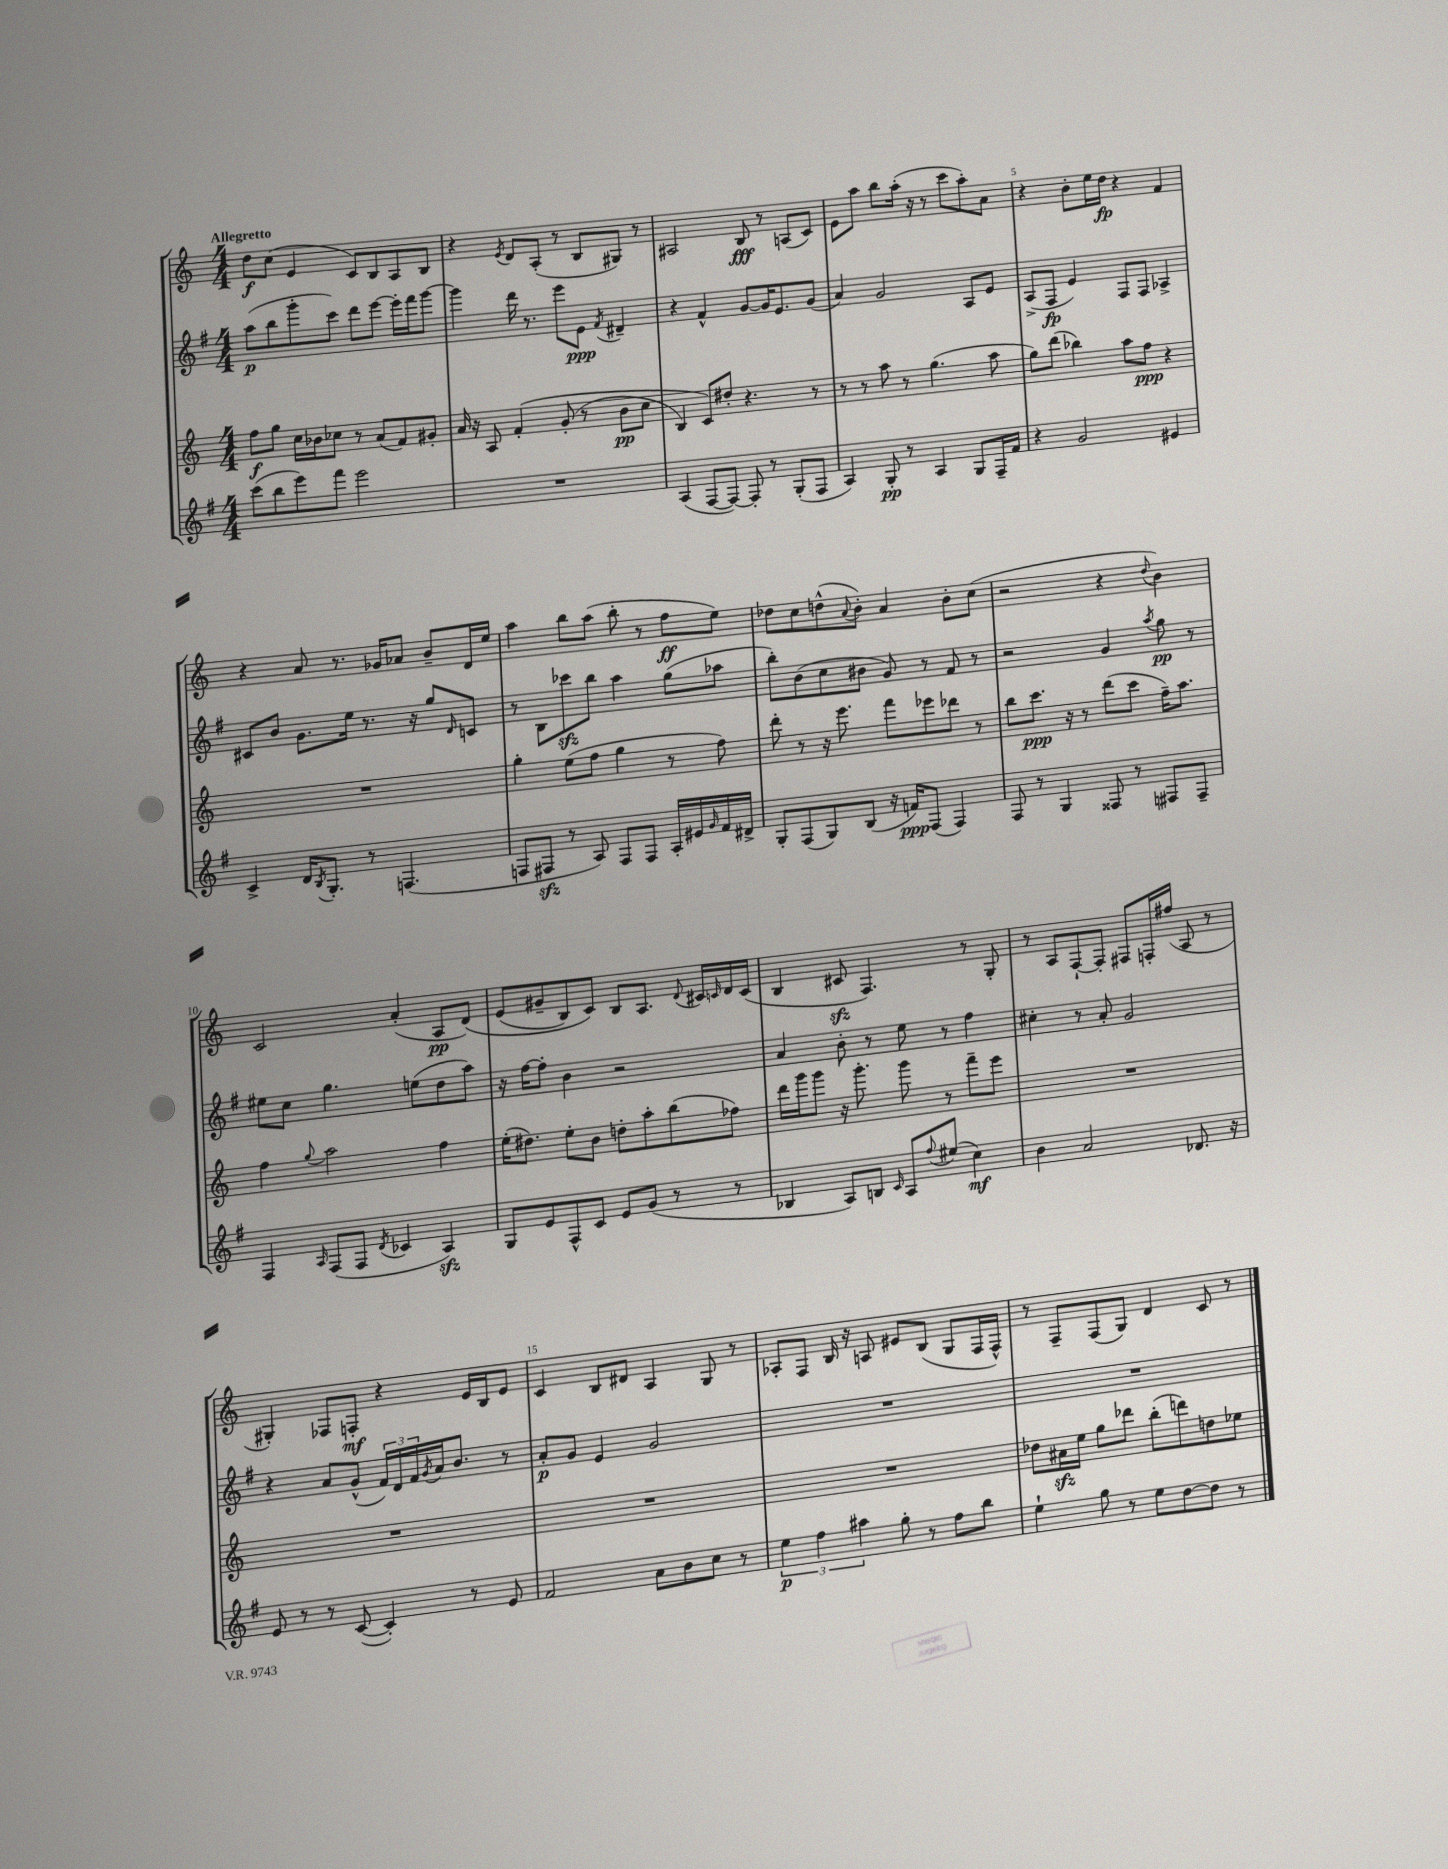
<<
\new StaffGroup <<
\new Staff = "s0" {
    \clef treble \key c \major \numericTimeSignature \time 4/4 \tempo "Allegretto"
    d''8\f c''8( e'4 c'8) b8 a8 b8 |
    r4 \acciaccatura { e'8 } d'8 a8-.( r8 b8 gis8) r8 |
    ais2 b8\fff r8 a8( c'8) |
    e'8 a''8 b''8 a''16-.( r16 r8 c'''8 a''8-.) a'8 |
    r4 b'8-. e''16 d''16\fp r4 f'4 |
    r4 a'8 r8. ges'16 aes'8 b'8-- d'16 e''16 |
    a''4 b''8 a''8( b''8-. r8 f''8\ff e''8) |
    des''8 c''8 d''8-^( \appoggiatura { a'8 } b'8-.) a'4 b'8-. c''8( |
    r2 r4 \appoggiatura { d''8 } b'4) |
    c'2 a'4-.( a8\pp d'8)\( |
    e'8( gis'8-- b8) c'8\) b8 a8. \appoggiatura { d'8 } cis'16 \grace { c'16 } d'16 c'16( |
    b4 cis'8\sfz f4.) r8 g8-. |
    r8 a8 f8~-! f8-. fis8 f16-. fis''16( a8 r8 |
    gis4-.) fes8 f8-.\mf r4 e'16 b16 e'8 |
    c'4 b8 dis'8 a4 g8 r8 |
    aes8-. f8 b16 r16 a8 eis'8 b8( g8 f16 f16-^) |
    r8 f8-- f8( g8) d'4 c'8 r8 \bar "|." |
}
\new Staff = "s1" {
    \clef treble \key g \major \numericTimeSignature \time 4/4
    a''8\p( b''8 g'''8-. c'''8) d'''8 e'''8~ e'''16-. fis'''16 g'''8~ |
    g'''4 d'''16 r8. e'''8 e'8\ppp \acciaccatura { fis'8 } dis'4-- |
    r4 fis'4-^ g'8~ g'16 e'8. g'8( |
    a'4) g'2 a8 e'8 |
    a8->( fis8\fp e'4) fis8 fis8 aes4-> |
    cis'8 b'8 g'8. e''16 r8. r16 g''8 \grace { d'16 } c'8 |
    r8 b8 ces'''8\sfz b''8 a''4 g''8( aes''8 |
    b''8-.) b'8( c''8 bis'8 g'8) r8 fis'8 r8 |
    r2 g'4 \acciaccatura { a''8 } g''8\pp r8 |
    eis''8 c''8 g''4. e''8( d''8 a''8) |
    r16 fis''16~ fis''8-. b'4 r2 |
    a'4 b'8-. r8 e''8 r8 fis''4 |
    cis''4-. r8 a'8-. g'2 |
    r4 a'8 g'8-^( \tuplet 3/2 { fis'16) d'16 fis'16 } \acciaccatura { g'8 } a'16 b'8. r8 |
    a'8-.\p g'8 e'4 g'2 |
    R1 |
    R1 \bar "|." |
}
\new Staff = "s2" {
    \clef treble \key c \major \numericTimeSignature \time 4/4
    f''8\f g''8 c''16 bes'16 ces''8 r8 a'8( f'8) gis'8-. |
    a'16 r16 a8 f'4-.\( g'8-.( r8 b'8\pp c''8 |
    b4) c'8\) dis''8-. r4. r8 |
    r8 r8 a''8 r8 g''4.( a''8 |
    g''8) d'''8( bes''4) a''8 f''8\ppp r4 |
    R1 |
    g''4-. e''8( f''8 g''4 r8 f''8) |
    d'''8-. r8 r16 e'''8. f'''8 ees'''8 des'''8 r8 |
    b''8 c'''8.\ppp r16 r8 d'''8( c'''8 f''16--) a''8. |
    f''4 \appoggiatura { g''8 } a''2 f''4 |
    e''16-.( dis''8.) e''8-. b'8 d''8-. a''8-. b''8( fes''8) |
    d'''16 g'''16 g'''8 r16 g'''8.-. g'''8 r8 f'''8-- e'''8 |
    R1 |
    R1 |
    R1 |
    R1 |
    des''8 ais'16\sfz e''16 g''8 des'''8 b''8-.( d'''8) d''8 ees''8 \bar "|." |
}
\new Staff = "s3" {
    \clef treble \key g \major \numericTimeSignature \time 4/4
    c'''8( b''8 e'''8) fis'''8 e'''2 |
    R1 |
    a4( fis8~ fis8~) fis8-. r8 g8-.( fis8 |
    a4) g8-.\pp r8 a4 g8 fis16-- fis'16 |
    r4 g'2 eis'4 |
    c'4-> d'16 \acciaccatura { b8 } g8.-. r8 f4.( |
    f8 fis8\sfz r8 a8) fis8 fis8 a16-. eis'16 \grace { g'16 } fis'16 dis'16-> |
    g8-. fis8( g8) b8( r16 f'16\ppp) fis8( fis4) |
    fis8 r8 g4 fisis8 r8 fis8 fis8-- |
    fis4 \grace { a16 } fis8( fis8 \acciaccatura { d'8 } ces'4 a4\sfz) |
    g8 e'8 fis8-^ c'8 e'8 g'8( r8 r8 |
    bes4 a8) b8 \grace { c'16 } a8 \appoggiatura { fis''8 } eis''8( c''4\mf) |
    b'4 a'2 des'8. r16 |
    e'8 r8 r8 c'8~( c'4-.) r8 e'8 |
    fis'2 a'8 b'8 c''8 r8 |
    \tuplet 3/2 { e''4\p fis''4 ais''4 } g''8-. r8 fis''8 b''8 |
    e''4-! g''8 r8 e''8 d''8~ d''8 r8 \bar "|." |
}
>>
>>
\layout { \context { \Score \override BarNumber.break-visibility = ##(#f #t #t) barNumberVisibility = #(every-nth-bar-number-visible 5) } }
